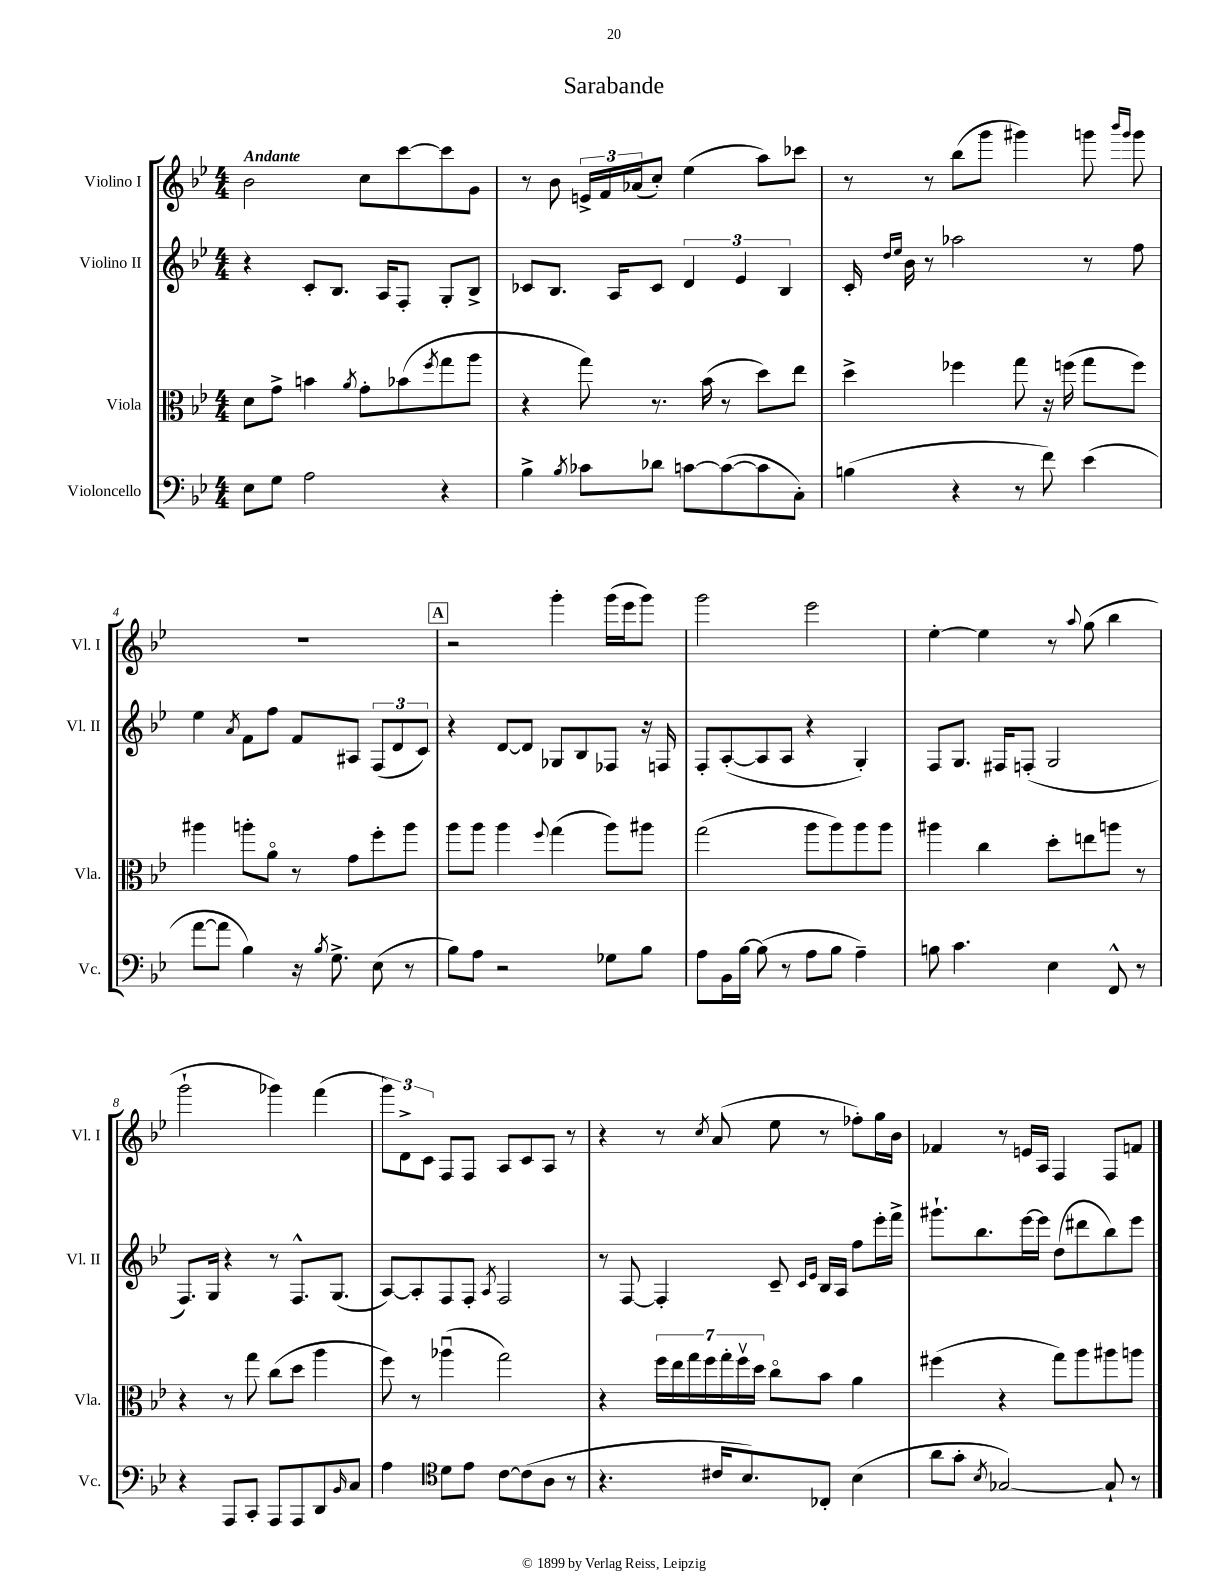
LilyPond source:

\header { title = "Sarabande" }
<<
\new StaffGroup <<
\new Staff = "s0" \with { instrumentName = "Violino I" shortInstrumentName = "Vl. I" } {
    \clef treble \key bes \major \numericTimeSignature \time 4/4 \tempo "Andante"
    bes'2 c''8 c'''8~ c'''8 g'8 |
    r8 bes'8 \tuplet 3/2 { e'16-> f'16 aes'16( } c''8-.) ees''4( a''8) ces'''8 |
    r8 r8 bes''8( g'''8 gis'''4) g'''8 \grace { bes'''16 g'''16 } g'''8 |
    R1 |
    \mark \markup { \box "A" } r2 g'''4-. g'''16( ees'''16 g'''8) |
    g'''2 ees'''2 |
    ees''4~-. ees''4 r8 \appoggiatura { a''8 } g''8( bes''4 |
    g'''2-! ges'''4) f'''4( |
    \tuplet 3/2 { g'''8) d'8-> c'8 } f8 f8 a8 c'8 a8 r8 |
    r4 r8 \acciaccatura { c''8 } a'8( ees''8 r8 fes''8-.) g''16 bes'16 |
    fes'4 r8 e'16 a16 f4 f8 f'8 \bar "|." |
}
\new Staff = "s1" \with { instrumentName = "Violino II" shortInstrumentName = "Vl. II" } {
    \clef treble \key bes \major \numericTimeSignature \time 4/4
    r4 c'8-. bes8. a16 f8-. g8-. bes8-> |
    ces'8 bes8. a16 ces'8 \tuplet 3/2 { d'4 ees'4 bes4 } |
    c'16-. \grace { d''16 ees''16 } bes'16 r8 aes''2 r8 f''8 |
    ees''4 \acciaccatura { a'8 } f'8 f''8 f'8 ais8 \tuplet 3/2 { f8( d'8 c'8) } |
    \mark \markup { \box "A" } r4 d'8~ d'8 ges8 bes8 fes8 r16 f16 |
    f8-. a8~-.( a8 a8 r4 g4-.) |
    f8 g8. fis16 f8-.( g2 |
    f8.) g16 r4 r8 f8.-^ g8.( |
    a8~) a8-. f8 f8-. \acciaccatura { a8 } f2 |
    r8 f8~ f4-. c'8-- \grace { c'16 ees'16 } bes16 a16 f''8 ees'''16-. f'''16-> |
    gis'''8.-! bes''8. ees'''16~ ees'''16 d''8( dis'''8 bes''8) ees'''8 \bar "|." |
}
\new Staff = "s2" \with { instrumentName = "Viola" shortInstrumentName = "Vla." } {
    \clef alto \key bes \major \numericTimeSignature \time 4/4
    d'8 g'8-> b'4 \acciaccatura { a'8 } g'8-. bes'8( \acciaccatura { f''8 } g''8 a''8 |
    r4 g''8) r8. bes'16( r8 d''8) ees''8 |
    d''4-> fes''4 g''8 r16 f''16( g''8 f''8) |
    ais''4 a''8-. a'8\flageolet r8 g'8 f''8-. a''8 |
    \mark \markup { \box "A" } a''8 a''8 a''4 \appoggiatura { f''8 } g''4( a''8) ais''8 |
    g''2( a''8 a''8) a''8 a''8 |
    ais''4 c''4 d''8-. e''8 a''8 r8 |
    r4 r8 g''8 c''8( d''8 a''4 |
    f''8) r8 aes''4\downbow( g''2) |
    r4 \tuplet 7/4 { f''16 ees''16 g''16 f''16 g''16-. f''16\upbow d''16 } c''8\flageolet bes'8 a'4 |
    fis''4( r4 g''8) a''8 ais''8 a''8 \bar "|." |
}
\new Staff = "s3" \with { instrumentName = "Violoncello" shortInstrumentName = "Vc." } {
    \clef bass \key bes \major \numericTimeSignature \time 4/4
    ees8 g8 a2 r4 |
    bes4-> \acciaccatura { bes8 } ces'8 des'8 c'8~ c'8~( c'8 c8-.) |
    b4( r4 r8 f'8) ees'4( |
    a'8~ a'8 bes4) r16 \acciaccatura { bes8 } g8.-> ees8( r8 |
    \mark \markup { \box "A" } bes8) a8 r2 ges8 bes8 |
    a8 bes,16 bes16~ bes8( r8 a8 bes8 a4--) |
    b8 c'4. ees4 f,8-^ r8 |
    r4 a,,8 c,8-. a,,8 a,,8 d,8 \grace { bes,16 } c8 |
    a4 \clef tenor d'8 ees'8 c'8~ c'8( a8 r8 |
    r4. cis'16 bes8.) ces8-. bes4( |
    a'8 g'8-. \acciaccatura { bes8 } ges2~) ges8-! r8 \bar "|." |
}
>>
>>
